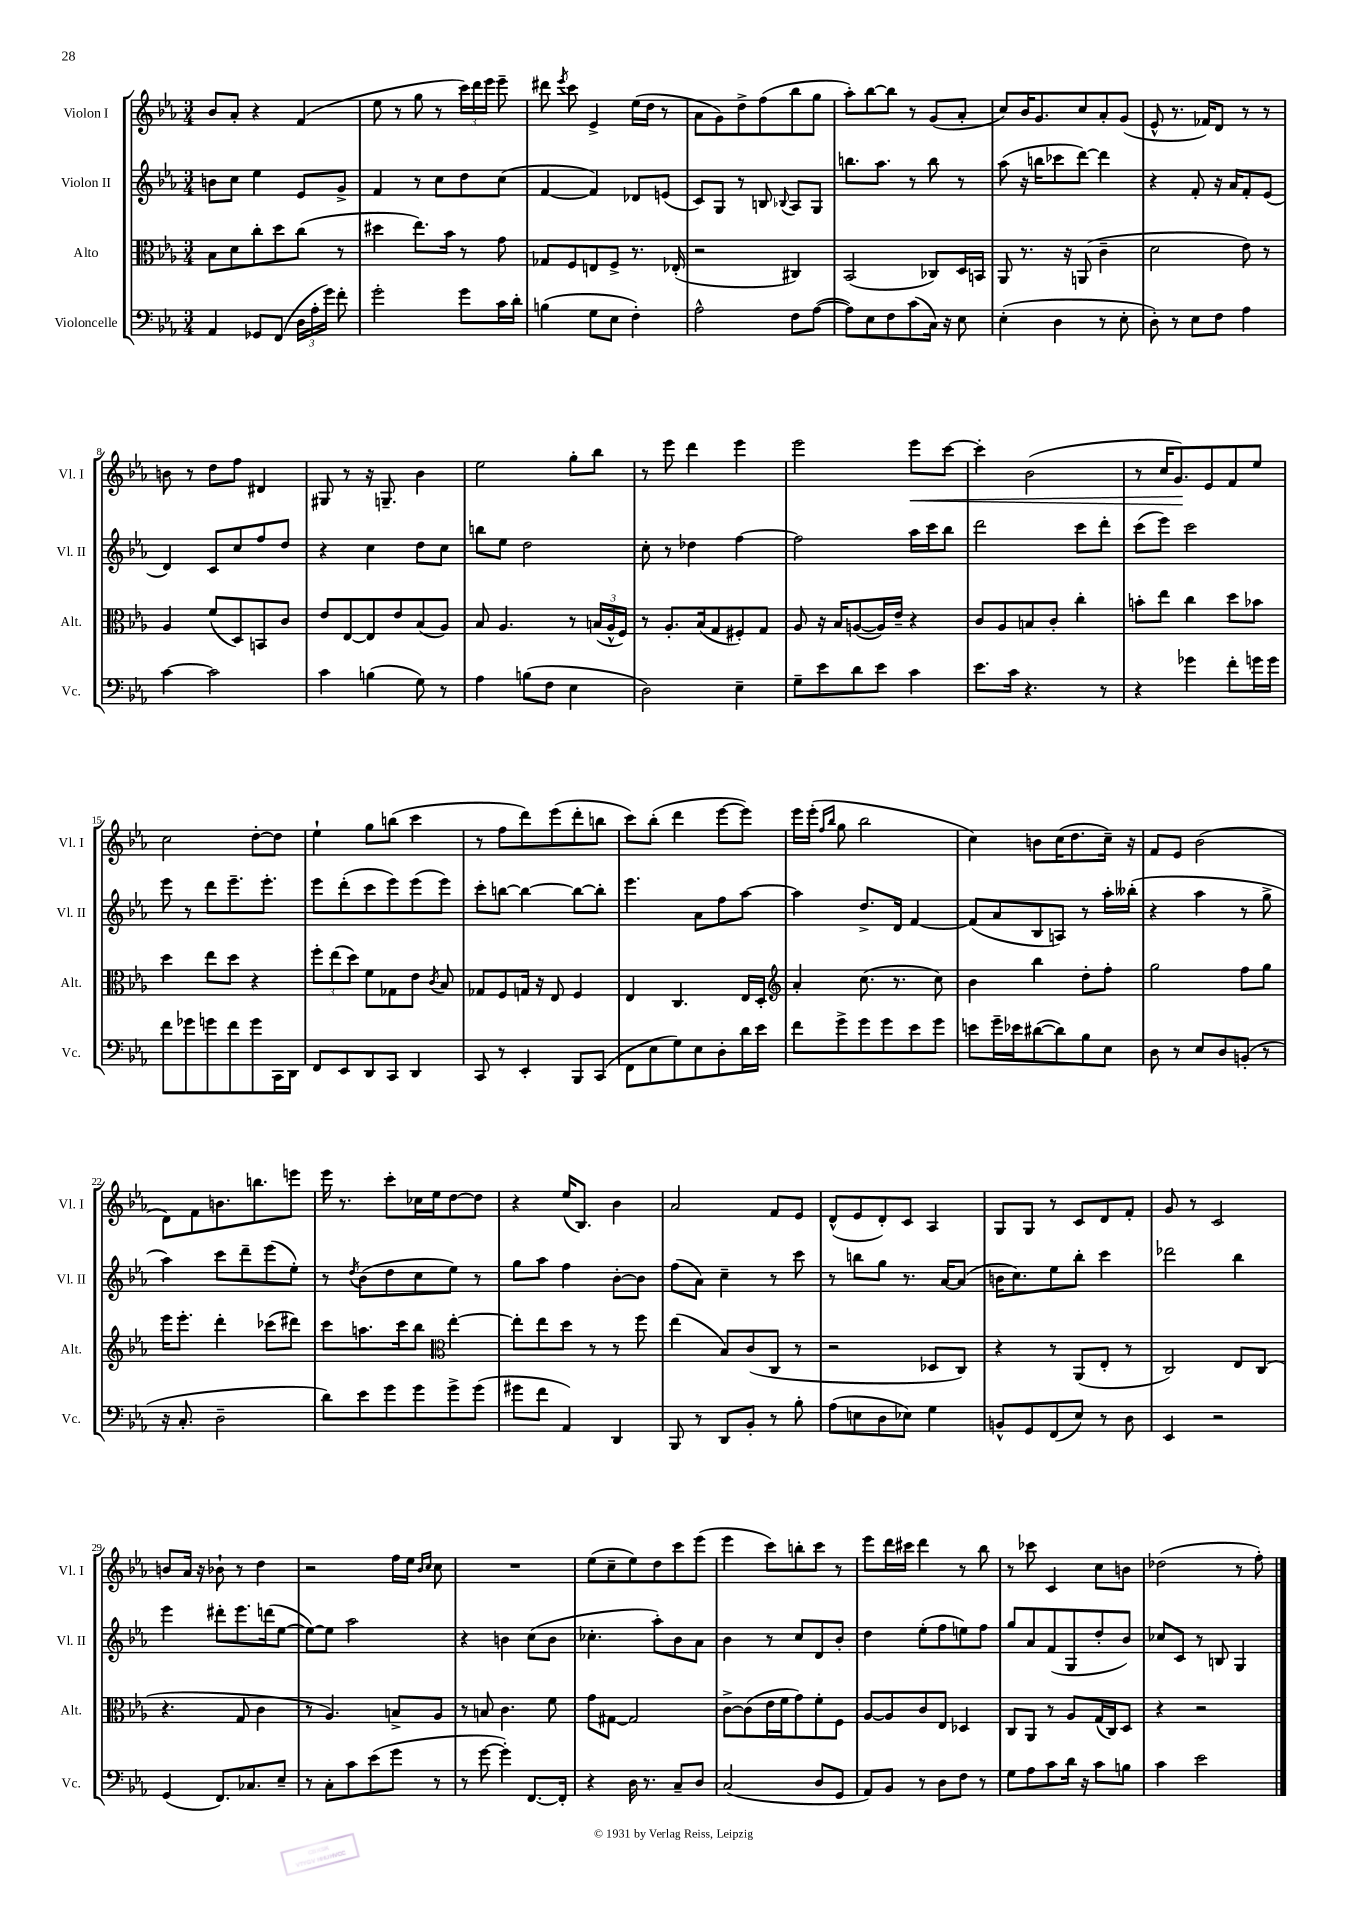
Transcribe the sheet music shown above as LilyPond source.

<<
\new StaffGroup <<
\new Staff = "s0" \with { instrumentName = "Violon I" shortInstrumentName = "Vl. I" } {
    \clef treble \key ees \major \numericTimeSignature \time 3/4
    \autoBeamOff bes'8[ aes'8]-. r4 f'4( |
    ees''8 r8 g''8 r8 \tuplet 3/2 { c'''16[) d'''16 ees'''16] } ees'''8-- |
    dis'''8 \acciaccatura { ees'''8 } c'''8 ees'4-> ees''16[( d''16] r8 |
    aes'8[ g'8) d''8-> f''8( bes''8 g''8] |
    aes''8[-.) bes''8~ bes''8] r8 g'8[( aes'8]-. |
    c''8[) bes'16 g'8. c''8 aes'8-. g'8]( |
    ees'8-^ r8. fes'16[) d'8] r8 r8 |
    b'8 r8 d''8[ f''8] dis'4 |
    gis8 r8 r16 g8.-- bes'4 |
    ees''2 g''8[-. bes''8] |
    r8 ees'''8 d'''4 ees'''4 |
    ees'''2 ees'''8[\< c'''8]~ |
    c'''4-. bes'2( |
    r8 c''16[ g'8.\!) ees'8 f'8 ees''8] |
    c''2 d''8[~-. d''8] |
    ees''4-! g''8[ b''8]( c'''4 |
    r8 f''8[ d'''8) ees'''8( d'''8-. b''8] |
    c'''8[) bes''8]-.( d'''4 ees'''8[~ ees'''8]) |
    ees'''16[ ees'''16]-.( \grace { f''16[ bes''16] } g''8 bes''2 |
    c''4) b'8[ c''16( d''8. c''16]--) r16 |
    f'8[ ees'8] bes'2( |
    d'8[) f'8 b'8. b''8. e'''8] |
    ees'''16 r8. c'''8[-. ces''16 ees''16 d''8~ d''8] |
    r4 ees''16[( bes8.]) bes'4 |
    aes'2 f'8[ ees'8] |
    d'8[-^( ees'8 d'8-.) c'8] aes4 |
    g8[ g8] r8 c'8[ d'8 f'8]-. |
    g'8 r8 c'2 |
    b'8[ aes'16] r16 bes'8-! r8 d''4 |
    r2 f''16[ ees''16] \grace { bes'16[ c''16] } c''8 |
    R2. |
    ees''8[( c''8-- ees''8) d''8 c'''8 ees'''8]( |
    ees'''4 c'''8[) b''8-. c'''8] r8 |
    ees'''8[ d'''16 cis'''16] d'''4 r8 bes''8 |
    r8 ces'''8 c'4 c''8[ b'8] |
    des''2( r8 f''8-.) \bar "|." |
}
\new Staff = "s1" \with { instrumentName = "Violon II" shortInstrumentName = "Vl. II" } {
    \clef treble \key ees \major \numericTimeSignature \time 3/4
    \autoBeamOff b'8[ c''8] ees''4 ees'8[ g'8]-> |
    f'4 r8 c''8[ d''8 c''8]( |
    f'4~ f'4) des'8[ e'8]( |
    c'8[) g8] r8 b8 \appoggiatura { bes8 } aes8[ g8] |
    b''8.[ aes''8.] r8 b''8 r8 |
    aes''8( r16 b''16[ ces'''8 d'''8]~) d'''4 |
    r4 f'8-. r16 aes'16[ f'8-. ees'8]( |
    d'4) c'8[ c''8 f''8 d''8] |
    r4 c''4 d''8[ c''8] |
    b''8[ ees''8] d''2 |
    c''8-. r8 des''4 f''4~ |
    f''2 aes''16[ c'''16 bes''8] |
    d'''2 c'''8[ d'''8]-. |
    c'''8[( ees'''8]) c'''2 |
    ees'''8 r8 d'''8[ ees'''8.-- ees'''8.]-. |
    ees'''8[ d'''8-.( c'''8 ees'''8) ees'''8( ees'''8]) |
    c'''8[-. b''8]~ b''4~ b''8[~ b''8]-. |
    ees'''4. aes'8[ f''8 aes''8]~ |
    aes''4 d''8.[-> d'16] f'4~ |
    f'8[( aes'8 bes8 a8]) r8 aes''16[-. beses''16]-.( |
    r4 aes''4 r8 g''8-> |
    aes''4) c'''8[ d'''8-- ees'''8( ees''8]-.) |
    r8 \acciaccatura { d''8 } bes'8[( d''8 c''8 ees''8]) r8 |
    g''8[ aes''8] f''4 bes'8[~-. bes'8] |
    f''8[( aes'8]) c''4-- r8 c'''8 |
    r8 b''8[ g''8] r8. aes'16[~ aes'8]( |
    b'16[ c''8.) ees''8 bes''8]-. c'''4 |
    des'''2 bes''4 |
    ees'''4 dis'''8[-. ees'''8. d'''16( ees''8]~ |
    ees''8[~) ees''8] aes''2 |
    r4 b'4 c''8[( b'8] |
    ces''4.-. aes''8[-.) bes'8 aes'8] |
    bes'4 r8 c''8[ d'8 bes'8]-. |
    d''4 ees''8[-.( f''8 e''8) f''8] |
    g''8[ aes'8 f'8( g8 d''8-. bes'8]) |
    ces''8[ c'8] r8 b8 g4 \bar "|." |
}
\new Staff = "s2" \with { instrumentName = "Alto" shortInstrumentName = "Alt." } {
    \clef alto \key ees \major \numericTimeSignature \time 3/4
    \autoBeamOff bes8[ d'8 c''8-. d''8 c''8]( r8 |
    dis''4 ees''8.[) bes'16] r8 g'8 |
    ges8[ f8 e8 f8]-> r8. ees16-.( |
    r2 cis4) |
    bes,2( ces8[) d16 b,16] |
    aes,8 r8. r16 a,8( c'4-- |
    d'2 ees'8) r8 |
    aes4 f'8[( d8) b,8 c'8] |
    ees'8[ ees8~ ees8 ees'8 bes8( aes8]) |
    bes8 aes4. r8 \tuplet 3/2 { b16[( aes16-^ f16]) } |
    r8 aes8.[-. bes16( g8 fis8-.) g8] |
    aes8 r16 bes16[ a8~( a16) ees'16]-- r4 |
    c'8[ aes8 b8 c'8]-. c''4-. |
    b'8[-. ees''8] c''4 d''8[ bes'8] |
    d''4 ees''8[ d''8] r4 |
    \tuplet 3/2 { f''8[-. ees''8( d''8]) } f'8[ ges8 ees'8] \acciaccatura { c'8 } bes8 |
    ges8[ f8 g16] r16 ees8 f4 |
    ees4 c4. ees16[ d16]-. |
    \clef treble aes'4-. c''8.( r8. c''8) |
    bes'4 bes''4 d''8[-. f''8]-. |
    g''2 f''8[ g''8] |
    ees'''16[ ees'''8.]-. d'''4-. ces'''8[( dis'''8]) |
    c'''8[ a''8. c'''16 bes''8] \clef alto ees''4~-. |
    ees''8[-. ees''8 d''8] r8 r8 f''8 |
    ees''4( bes8[) c'8( c8] r8 |
    r2 des8[ c8]) |
    r4 r8 aes,8[( ees8]-. r8 |
    c2) ees8[ c8]( |
    r4. g8 c'4 |
    r8 aes4.) b8[-> aes8] |
    r8 b8 c'4. f'8 |
    g'8[ gis8]~ gis2 |
    c'8[~-> c'8( ees'16 f'16 g'8) f'8-. f8] |
    aes8[~ aes8 c'8 ees8] des4 |
    c8[ aes,8] r8 aes8[ g16( c16) d8] |
    r4 r2 \bar "|." |
}
\new Staff = "s3" \with { instrumentName = "Violoncelle" shortInstrumentName = "Vc." } {
    \clef bass \key ees \major \numericTimeSignature \time 3/4
    \autoBeamOff aes,4 ges,8[ f,8]( \tuplet 3/2 { d16[ aes16-. g'16]) } f'8-. |
    g'2-. g'8[ c'16 d'16]-. |
    b4( g8[ ees8] f4-.) |
    aes2-^ f8[ aes8]~( |
    aes8[) ees8 f8 c'8( c16]) r16 ees8 |
    ees4-.( d4 r8 ees8-. |
    d8-.) r8 ees8[ f8] aes4 |
    c'4~ c'2 |
    c'4 b4( g8) r8 |
    aes4 b8[( f8] ees4 |
    d2) ees4-- |
    g8[-- ees'8 d'8 ees'8] c'4 |
    ees'8.[ c'16] r4. r8 |
    r4 ges'4 f'8[-. g'16 g'16] |
    f'8[ ges'8 g'8 f'8 g'8 c,16 d,16] |
    f,8[ ees,8 d,8 c,8] d,4 |
    c,8 r8 ees,4-. bes,,8[ c,8]( |
    f,8[ ees8 g8) ees8 d8-. d'16 ees'16] |
    f'8[ g'8-> g'8 g'8 ees'8 g'8] |
    e'8[ g'16-- ees'16 dis'8~( dis'8) bes8 ees8] |
    d8 r8 ees8[ d8 b,8]-.( r8 |
    r16 c8.-. d2-- |
    d'8[) ees'8 g'8 g'8 g'8-> g'8]( |
    gis'8[ f'8] aes,4) d,4 |
    bes,,8 r8 d,8[ bes,8]-. r8 bes8-. |
    aes8[( e8 d8 ees8]) g4 |
    b,8[-^ g,8 f,8( ees8]) r8 d8 |
    ees,4 r2 |
    g,4( f,8.[) ces8. ees8]-- |
    r8 c8[-. c'8 ees'8( g'8] r8 |
    r8 g'8~ g'4-.) f,8.[~ f,16]-. |
    r4 d16 r8. c8[-- d8] |
    c2( d8[ g,8] |
    aes,8[) bes,8] r8 d8[ f8] r8 |
    g8[ aes8 c'8 d'16] r16 c'8[ b8] |
    c'4 ees'2 \bar "|." |
}
>>
>>
